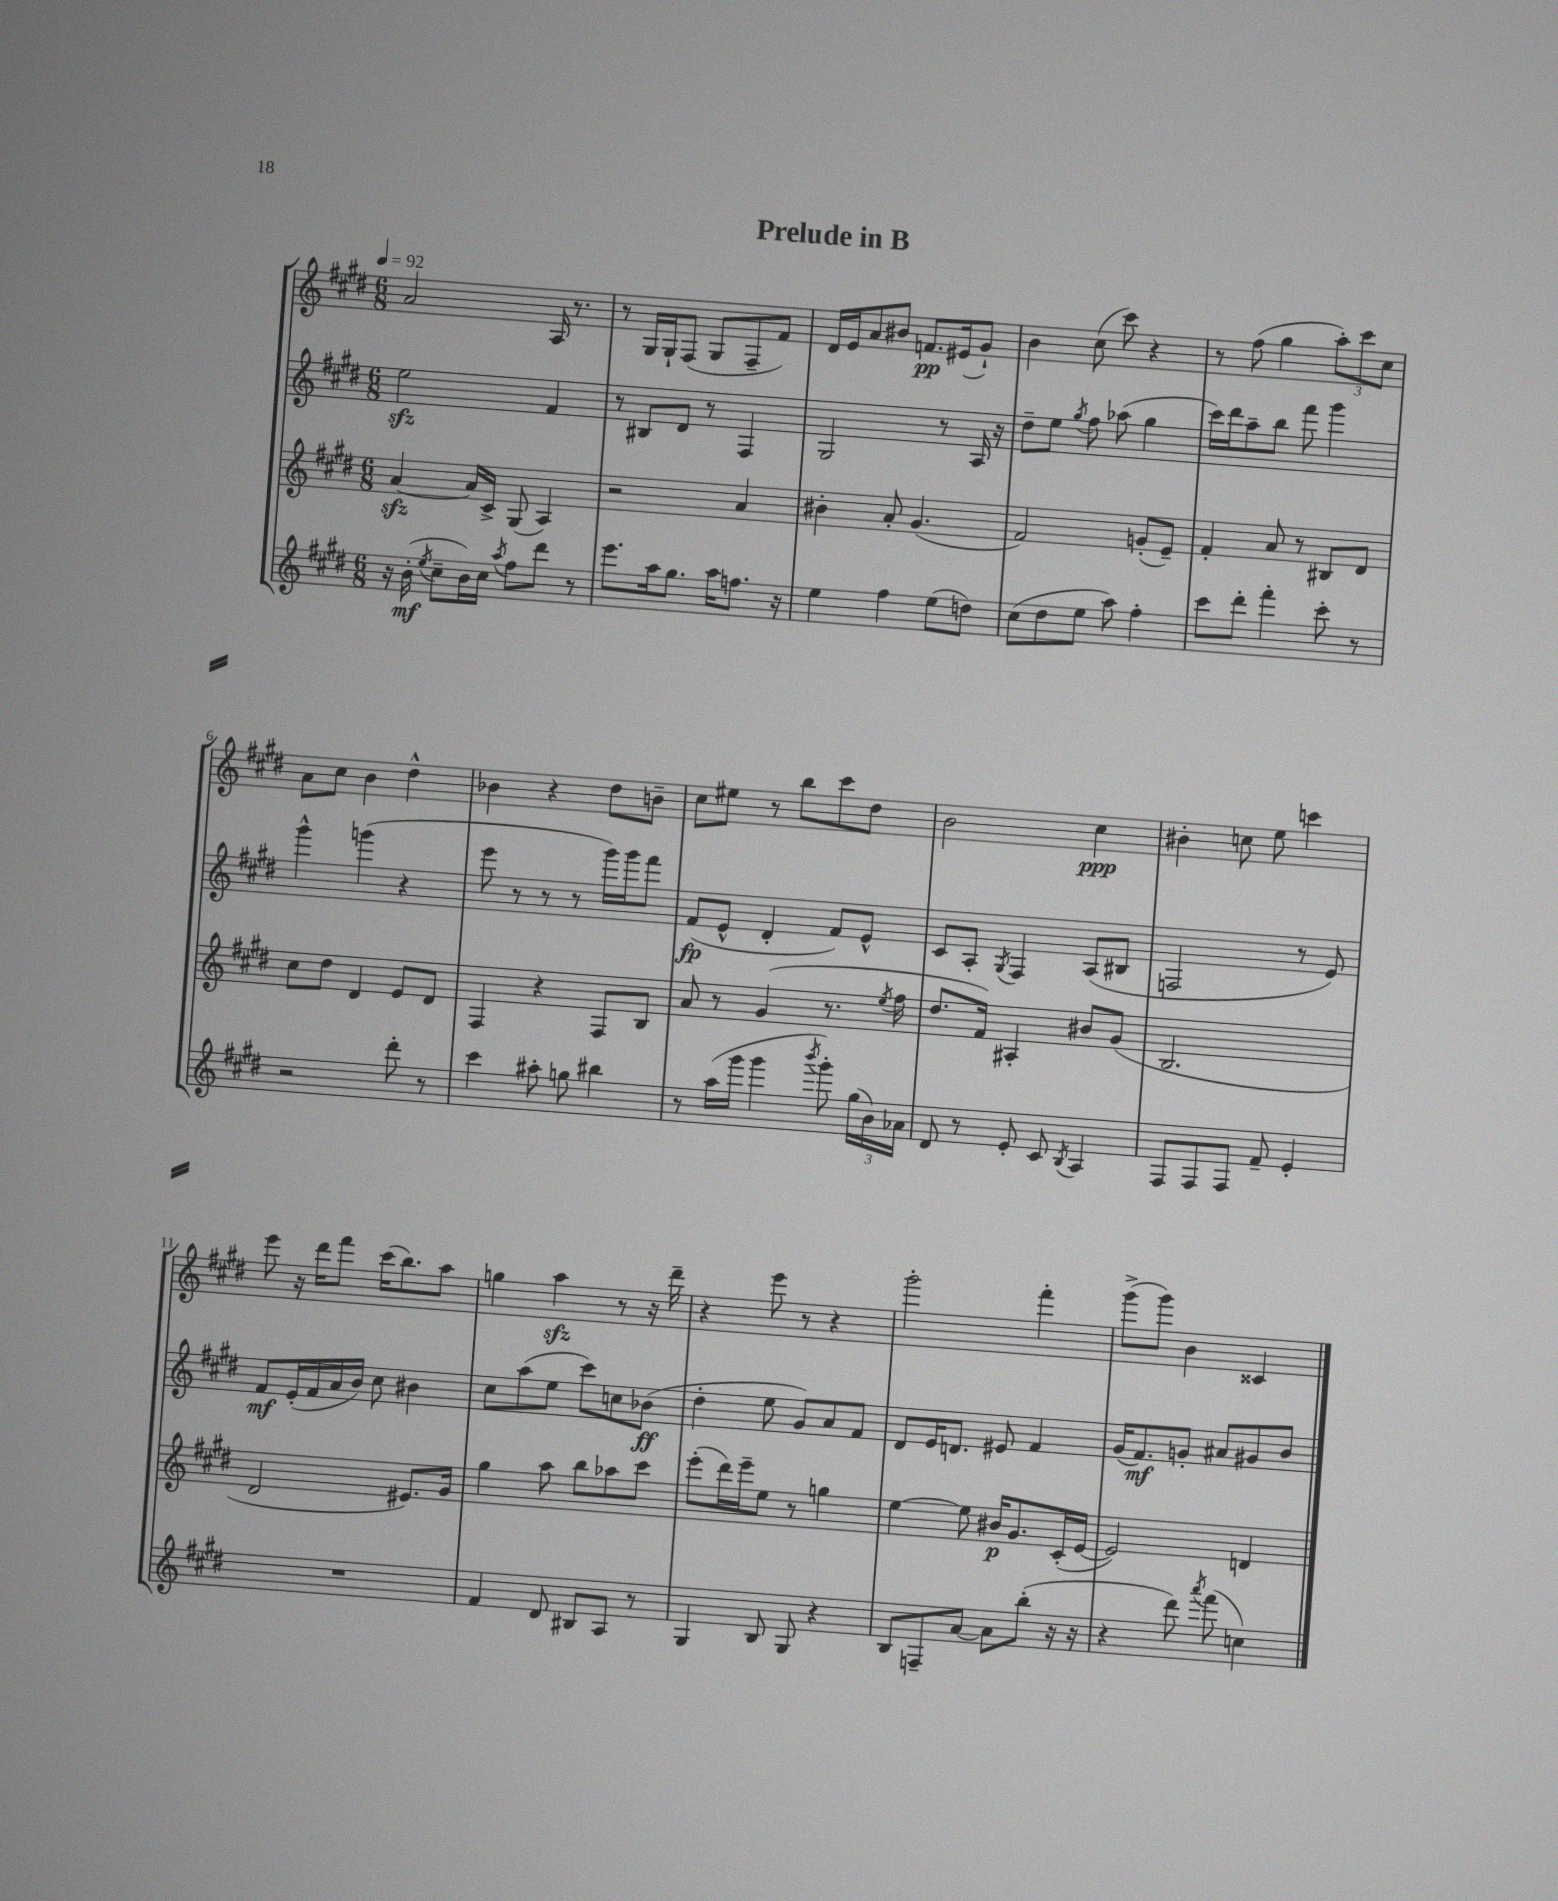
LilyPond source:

\header { title = "Prelude in B" }
<<
\new StaffGroup <<
\new Staff = "s0" {
    \clef treble \key e \major \numericTimeSignature \time 6/8 \tempo 4 = 92
    \autoBeamOff a'2 a16 r8. |
    r8 gis16[ gis16-! fis8]( gis8[ fis8-- fis'8]) |
    dis'16[ e'16 a'8 bis'8] f'8.[\pp eis'16( gis'8]-!) |
    b'4 cis''8( cis'''8) r4 |
    r8 fis''8( gis''4 \tuplet 3/2 { a''8[-.) cis'''8 cis''8] } |
    a'8[ cis''8] b'4 dis''4-^ |
    bes'4 r4 dis''8[ b'8]-- |
    cis''8[ eis''8] r8 b''8[ cis'''8 dis''8] |
    b'2 cis''4\ppp |
    bis'4-. c''8 e''8 c'''4 |
    e'''8 r16 dis'''16[ fis'''8] cis'''16[( b''8.) a''8] |
    g''4 a''4\sfz r8 r16 dis'''16-- |
    r4 e'''8 r8 r4 |
    gis'''2-. fis'''4-. |
    gis'''8[->( gis'''8]) b'4 cisis'4 \bar "|." |
}
\new Staff = "s1" {
    \clef treble \key e \major \numericTimeSignature \time 6/8
    \autoBeamOff e''2\sfz fis'4 |
    r8 bis8[ dis'8] r8 fis4 |
    gis2 r8 a16 r16 |
    dis''8[-- e''8] \acciaccatura { gis''8 } fis''8 aes''8( gis''4 |
    cis'''16[) dis'''16 a''8-- b''8] fis'''8 gis'''4 |
    gis'''4-^ g'''4( r4 |
    e'''8 r8 r8 r8 gis'''16[) gis'''16 fis'''8] |
    fis'8[\fp( e'8]-^ dis'4-. fis'8[) e'8]-^ |
    cis'8[ a8]-. \acciaccatura { gis8 } fis4 a8[( bis8] |
    f2 r8 e'8) |
    fis'8[\mf e'16-.( fis'16 a'16 b'16]) cis''8 bis'4 |
    cis''8[ a''8( e''8] cis'''8[) c''8 bes'8]\ff( |
    dis''4-. e''8 gis'8[) a'8 fis'8] |
    dis'8[ e'16 d'8.] eis'8 fis'4 |
    gis'16[( fis'8.\mf) g'8]-. ais'8[ gis'8 b'8] \bar "|." |
}
\new Staff = "s2" {
    \clef treble \key e \major \numericTimeSignature \time 6/8
    \autoBeamOff a'4~\sfz a'16[ cis'16]-> gis8( a4) |
    r2 a'4 |
    bis'4-. a'8-. gis'4.( |
    fis'2) g'8[-.( e'8]--) |
    fis'4-. a'8 r8 bis8[ dis'8] |
    cis''8[ dis''8] dis'4 e'8[ dis'8] |
    fis4 r4 fis8[ b8] |
    a'8 r8 gis'4( r8. \acciaccatura { e''8 } fis''16 |
    dis''8.[ fis'16]) ais4-. bis'8[ gis'8]( |
    b2. |
    dis'2 eis'8.[) gis'16] |
    gis''4 a''8 b''8[ aes''8 cis'''8] |
    e'''8[-.( dis'''16) e'''16-- e''8] r8 g''4 |
    e''4~ e''8 bis'16[\p gis'8. cis'16-.( e'16]~ |
    e'2) d'4 \bar "|." |
}
\new Staff = "s3" {
    \clef treble \key e \major \numericTimeSignature \time 6/8
    \autoBeamOff r16 b'16-.\mf( \acciaccatura { e''8 } cis''8[-- b'16) cis''16] \acciaccatura { a''8 } fis''8[ dis'''8] r8 |
    e'''8.[ a''16 gis''8.] a''16[ f''8.] r16 |
    e''4 fis''4 e''8[( d''8]) |
    cis''8[( dis''8 e''8] a''8) fis''4-. |
    cis'''8[ dis'''8]-. fis'''4-. cis'''8-. r8 |
    r2 dis'''8-. r8 |
    cis'''4 ais''8-. g''8 bis''4 |
    r8 a''16[( gis'''16] gis'''4 \acciaccatura { b'''8 } gis'''8-.) \tuplet 3/2 { gis''16[( b'16) aes'16] } |
    dis'8 r8 e'8-. cis'8 \acciaccatura { b8 } a4 |
    fis8[ fis8 fis8] fis'8-- e'4-. |
    R2. |
    fis'4 dis'8 bis8[ a8] r8 |
    gis4 b8 gis8 r4 |
    b8[ f8-- a'8]~ a'8[ b''8]-.( r16 r16 |
    r4 dis'''8) \acciaccatura { a'''8 } fis'''8( c''4) \bar "|." |
}
>>
>>
